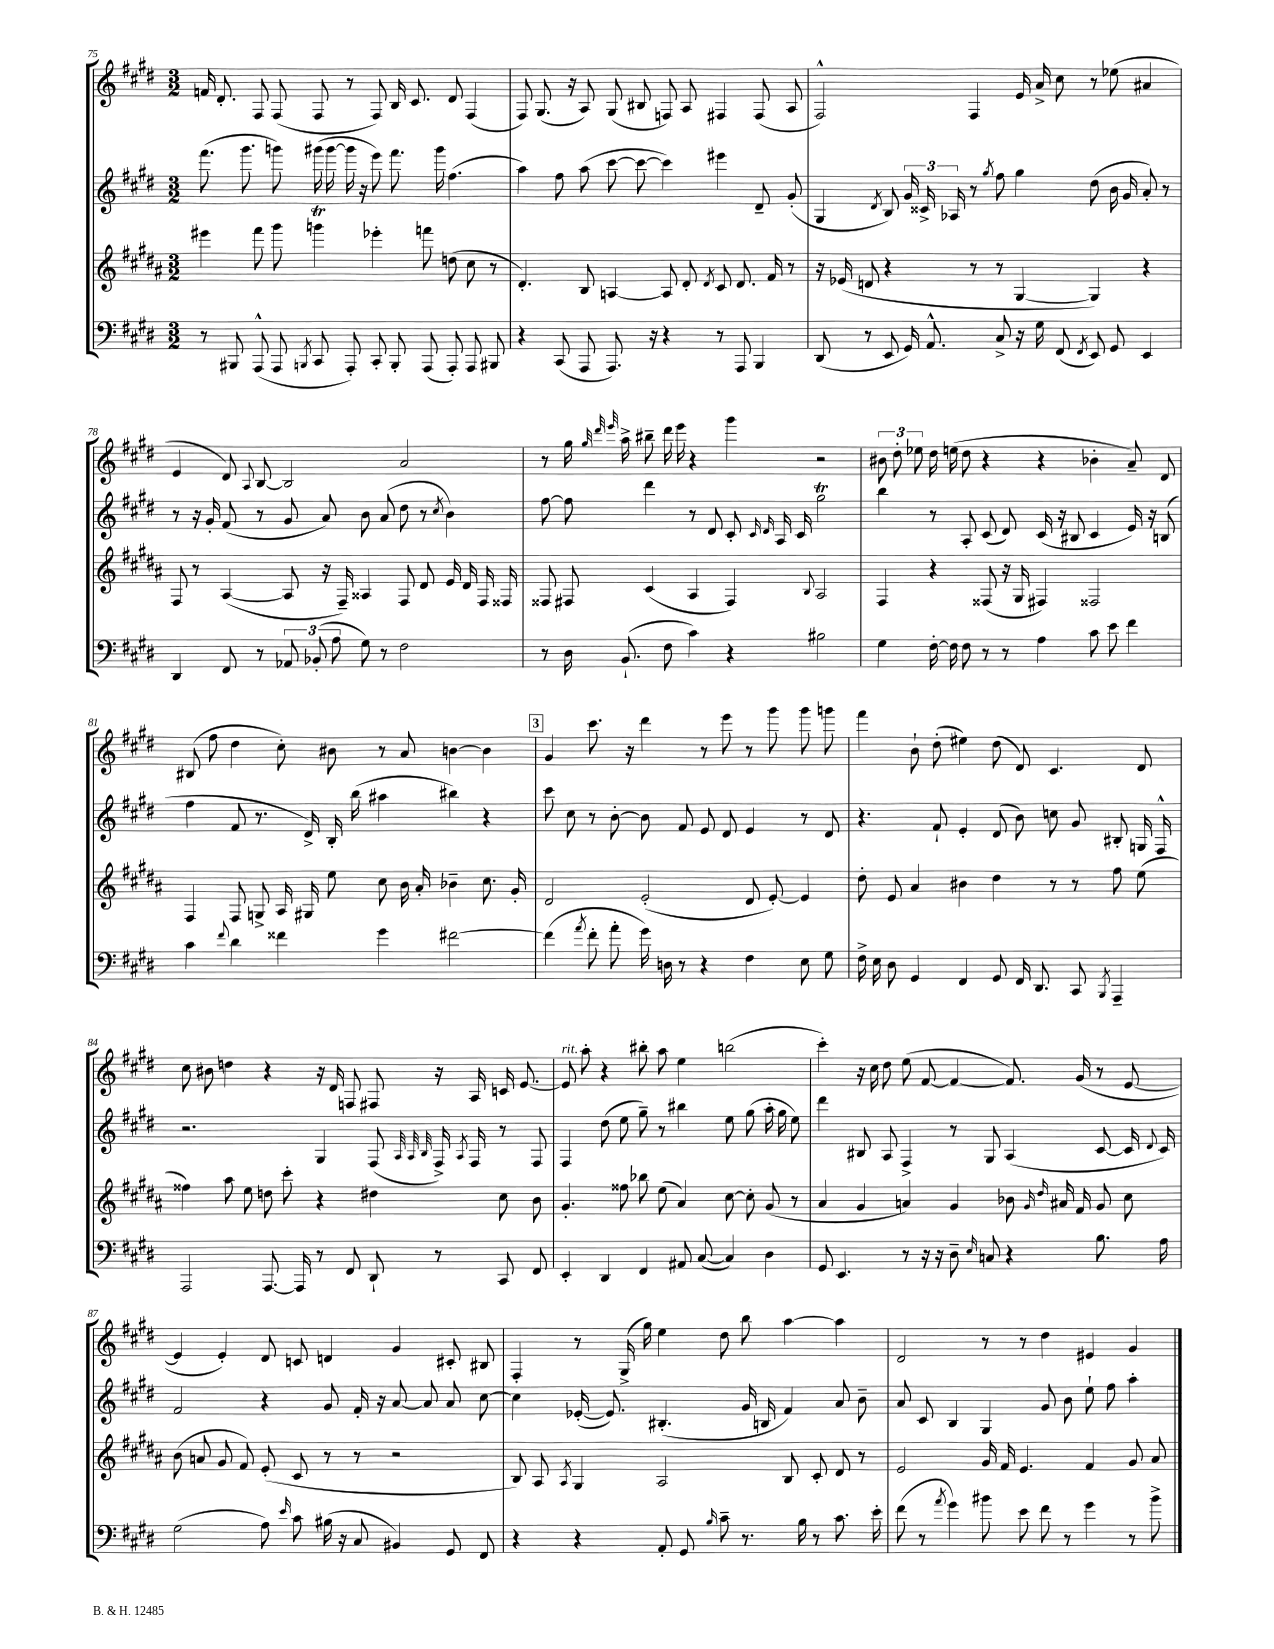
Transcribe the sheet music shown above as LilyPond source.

<<
\new StaffGroup <<
\new Staff = "s0" {
    \clef treble \key e \major \numericTimeSignature \time 3/2
    \autoBeamOff f'16 dis'8.-. fis8 fis8( fis8 r8 fis8) b16 cis'8. dis'8 fis4( |
    fis8) gis8.( r16 a8) gis8( bis8 f8) a8 fis4 fis8( a8 |
    fis2-^) fis4 e'16 a'16-> cis''8 r8 ees''8( ais'4 |
    e'4 dis'8) \appoggiatura { a8 } b8~ b2 a'2 |
    r8 gis''16 \grace { gis''32 dis'''32 e'''32 } a''16-> bis''8-- dis'''16 e'''16 r4 gis'''4 r2 |
    \tuplet 3/2 { bis'8 dis''8-. ees''8 } dis''16 e''16( dis''8 r4 r4 bes'4-. a'8--) dis'8 |
    bis8( fis''8 dis''4 cis''8-.) bis'8 r8 a'8 b'4~ b'4 |
    \mark \markup { \box "3" } gis'4 cis'''8. r16 dis'''4 r8 e'''8 r8 gis'''8 gis'''8 g'''8 |
    fis'''4 b'8-! dis''8-.( eis''4) dis''8( dis'8) cis'4. dis'8 |
    cis''8 bis'8 d''4 r4 r16 dis'16 f8 fis8 r16 a16 c'16 e'8.~ |
    e'8^\markup { \italic "rit." } a''8-. r4 bis''8-. a''8 e''4 b''2( |
    cis'''4-.) r16 cis''16 dis''8 e''8( fis'8~ fis'4~ fis'8.) gis'16( r8 e'8~ |
    e'4 e'4-.) dis'8 c'8 d'4 gis'4 cis'8-. bis8 |
    fis4-. r8 gis16->( gis''16) e''4 dis''8 b''8 a''4~ a''4 |
    dis'2 r8 r8 dis''4 eis'4 gis'4 \bar "|." |
}
\new Staff = "s1" {
    \clef treble \key e \major \numericTimeSignature \time 3/2
    \autoBeamOff fis'''8.( gis'''8. g'''8) gis'''16( gis'''16~ gis'''16 r16 e'''8) fis'''8. gis'''16 fis''4.( |
    a''4) fis''8 a''8( cis'''8~ cis'''8~ cis'''4) eis'''4 dis'8-- gis'8-.( |
    gis4 \acciaccatura { dis'8 } b8) \tuplet 3/2 { gis'16 cisis'16-> aes16 } r8 \acciaccatura { gis''8 } fis''8 gis''4 dis''8( b'16 gis'16 a'8-.) r8 |
    r8 r16 gis'16-. fis'8( r8 gis'8 a'8) b'8 a'8( dis''8 r8 \acciaccatura { cis''8 } b'4) |
    fis''8~ fis''8 dis'''4 r8 dis'8 cis'8-. \grace { cis'16 dis'16 } a16 cis'16 gis''2\trill |
    b''4 r8 a8-. cis'8( dis'8) cis'16( r16 bis8 cis'4 e'16) r16 b8( |
    fis''4 fis'8 r8. dis'16->) b16-. b''16( ais''4 bis''4) r4 |
    \mark \markup { \box "3" } cis'''8 cis''8 r8 b'8~-. b'8 fis'8 e'8 dis'8 e'4 r8 dis'8 |
    r4. fis'8-! e'4-. dis'8( b'8) c''8 gis'8 bis8-. g16 fis16-^ |
    r2. gis4 fis8( \grace { a32 a32 b32 } fis16->) \acciaccatura { a8 } fis16 r8 fis8 |
    fis4 dis''8( e''8 gis''8--) r8 bis''4 e''8 gis''8( a''16-. gis''16 e''8) |
    dis'''4 bis8 a8 fis4-> r8 gis8 a4( cis'8~ cis'16 \appoggiatura { dis'8 } cis'16) |
    fis'2 r4 gis'8 fis'16-. r16 a'8~ a'8 a'8 cis''8~ |
    cis''4 ees'16~-.( ees'8.) bis4.-.( gis'16 b16 fis'4) a'8 b'8-- |
    a'8 cis'8 b4 gis4 gis'8 b'8 e''8-! fis''8 a''4-. \bar "|." |
}
\new Staff = "s2" {
    \clef treble \key b \major \numericTimeSignature \time 3/2
    \autoBeamOff eis'''4 fis'''8 gis'''8 g'''4\trill ees'''4-. f'''8 d''8( cis''8 r8 |
    dis'4.-.) b8 a4~ a8 dis'8-. \acciaccatura { dis'8 } cis'8 dis'8. fis'16 r8 |
    r16 ees'16( d'8 r4 r8 r8 gis4~ gis4) r4 |
    fis8 r8 ais4~( ais8 r16 fis16--) aisis4 fis8 dis'8 e'16 dis'16 fis16 fisis16 |
    fisis8 fis8 cis'4( ais4 fis4) \appoggiatura { b8 } ais2 |
    fis4 r4 fisis8( r16 gis16 fis4) fisis2 |
    fis4 fis8 g8-> ais16 gis16 e''8 cis''8 b'16 ais'16-. bes'4-- cis''8. gis'16-. |
    \mark \markup { \box "3" } dis'2 e'2-.( dis'8 e'8~-.) e'4 |
    dis''8-. e'8 ais'4 bis'4 dis''4 r8 r8 fis''8 e''8( |
    fisis''4) ais''8 e''8 d''8 cis'''8-. r4 dis''4 cis''8 b'8 |
    gis'4.-. fisis''8 bes''8 e''8( ais'4) cis''8~ cis''8-. gis'8( r8 |
    ais'4 gis'4 a'4) gis'4 bes'8 \grace { gis'16 dis''16 } ais'16 fis'16 gis'8 cis''8 |
    b'8( a'8 gis'8 fis'8) e'8-.( cis'8 r8 r8 r2 |
    b8) ais8 \acciaccatura { ais8 } gis4 ais2 b8 cis'8-. dis'8 r8 |
    e'2 gis'16 fis'16 e'4. fis'4 gis'8 ais'8 \bar "|." |
}
\new Staff = "s3" {
    \clef bass \key e \major \numericTimeSignature \time 3/2
    \autoBeamOff r8 bis,,8 a,,8-^( a,,8 \acciaccatura { b,,8 } cis,8 a,,8-.) cis,8-. b,,8-. a,,8( a,,8-.) a,,8 bis,,8 |
    r4 cis,8( a,,8 a,,8.) r16 r4 r8 a,,8 b,,4 |
    dis,8( r8 e,8 gis,16) a,8.-^ cis8-> r16 gis16 fis,8( \acciaccatura { fis,8 } e,8) gis,8 e,4 |
    dis,4 fis,8 r8 \tuplet 3/2 { aes,8 bes,8-.( a8 } gis8) r8 fis2 |
    r8 dis16 b,8.-!( fis8 cis'4) r4 bis2 |
    gis4 fis16~-. fis16 fis8 r8 r8 a4 cis'8 e'8 fis'4 |
    cis'4 \appoggiatura { fis'8 } dis'4 fisis'4 gis'4 fis'2~ |
    \mark \markup { \box "3" } fis'4( \acciaccatura { a'8 } fis'8-. a'8-. gis'16) d16 r8 r4 fis4 e8 gis8 |
    fis16-> e16 dis8 gis,4 fis,4 gis,8 fis,16 dis,8. cis,8 \acciaccatura { b,,8 } a,,4-- |
    a,,2 a,,8.~ a,,16 r8 fis,8 dis,8-! r8 cis,8 fis,8 |
    e,4-. dis,4 fis,4 ais,8 cis8~( cis4) dis4 |
    gis,8 e,4. r8 r16 r16 dis8-- \grace { e16 } c8 r4 b8. a16 |
    gis2( a8) \grace { e'16 } cis'8 bis16( r16 cis8 bis,4) gis,8 fis,8 |
    r4 r4 a,8-. gis,8 \grace { b16 } cis'8-- r8. b16 r8 cis'8. e'16-. |
    fis'8( r8 \acciaccatura { a'8 } gis'4) bis'8 e'8 fis'8 r8 gis'4 r8 bis'8-> \bar "|." |
}
>>
>>
\layout { \context { \Score currentBarNumber = #75 } }
